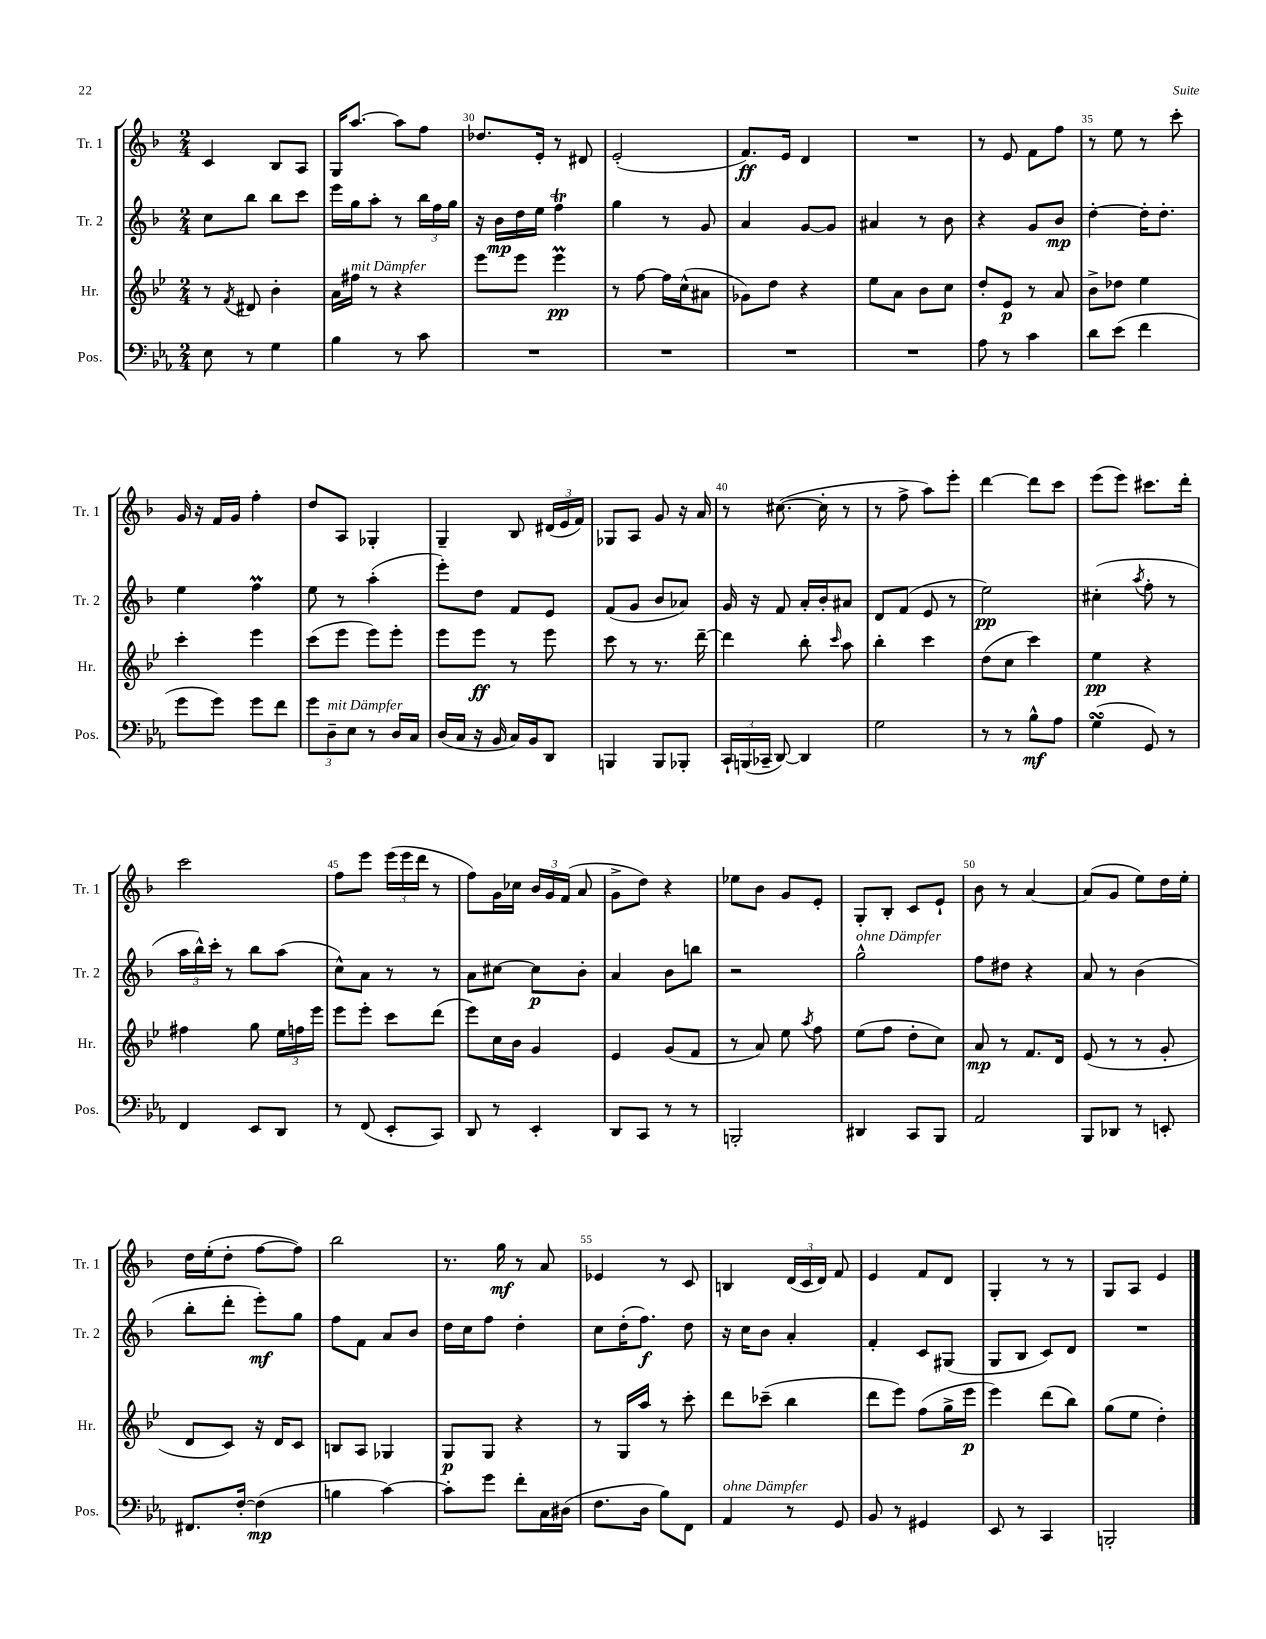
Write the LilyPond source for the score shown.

<<
\new StaffGroup <<
\new Staff = "s0" \with { instrumentName = "Tr. 1" shortInstrumentName = "Tr. 1" } {
    \clef treble \key f \major \numericTimeSignature \time 2/4
    \autoBeamOff c'4 bes8[ a8] |
    g16[ a''8.]~ a''8[ f''8] |
    des''8.[ e'16]-. r8 dis'8 |
    e'2-.( |
    f'8.[\ff) e'16] d'4 |
    R2 |
    r8 e'8 f'8[ f''8] |
    r8 e''8 r8 c'''8-. |
    g'16 r16 f'16[ g'16] f''4-. |
    d''8[ a8] ges4-. |
    g4-- bes8 \tuplet 3/2 { dis'16[( e'16 f'16]) } |
    ges8[ a8] g'8 r16 a'16 |
    r8 cis''8.~( cis''16-. r8 |
    r8 f''8-> a''8[) e'''8]-. |
    d'''4~ d'''8[ c'''8] |
    e'''8[( e'''8]) cis'''8.[ d'''16]-. |
    c'''2 |
    f''8[ e'''8] \tuplet 3/2 { e'''16[( e'''16 d'''16] } r8 |
    f''8[) g'16 ces''16] \tuplet 3/2 { bes'16[ g'16 f'16]( } a'8 |
    g'8[-> d''8]) r4 |
    ees''8[ bes'8] g'8[ e'8]-. |
    g8[-. bes8]-. c'8[ e'8]-! |
    bes'8 r8 a'4~ |
    a'8[( g'8] e''8[) d''16 e''16]-. |
    d''16[ e''16-.( d''8]-. f''8[~ f''8]) |
    bes''2 |
    r8. g''16\mf r8 a'8 |
    ees'4 r8 c'8 |
    b4 \tuplet 3/2 { d'16[( c'16 d'16]) } f'8 |
    e'4 f'8[ d'8] |
    g4-. r8 r8 |
    g8[ a8] e'4 \bar "|." |
}
\new Staff = "s1" \with { instrumentName = "Tr. 2" shortInstrumentName = "Tr. 2" } {
    \clef treble \key f \major \numericTimeSignature \time 2/4
    \autoBeamOff c''8[ bes''8] bes''8[ c'''8] |
    e'''16[ g''16 a''8]-. r8 \tuplet 3/2 { bes''16[ f''16 g''16] } |
    r16 bes'16[\mp d''16 e''16] f''4\trill |
    g''4 r8 g'8 |
    a'4 g'8[~ g'8] |
    ais'4 r8 bes'8 |
    r4 g'8[ bes'8]\mp |
    d''4~-. d''16[-. d''8.]-. |
    e''4 f''4\prall |
    e''8 r8 a''4-.( |
    e'''8[-.) d''8] f'8[ e'8] |
    f'8[( g'8] bes'8[ aes'8]) |
    g'16 r16 f'8 a'16[-. bes'16-. ais'8] |
    d'8[ f'8]( e'8 r8 |
    e''2\pp) |
    cis''4-.( \acciaccatura { a''8 } f''8-. r8 |
    \tuplet 3/2 { a''16[ bes''16-^) c'''16]-. } r8 bes''8[ a''8]( |
    c''8[-^) a'8] r8 r8 |
    a'8[ cis''8]~ cis''8[\p bes'8]-. |
    a'4 bes'8[ b''8] |
    r2 |
    g''2-^^\markup { \italic "ohne Dämpfer" } |
    f''8[ dis''8] r4 |
    a'8 r8 bes'4( |
    bes''8[-. d'''8]-. e'''8[-.\mf) g''8] |
    f''8[ f'8] a'8[ bes'8] |
    d''16[ c''16 f''8] d''4-. |
    c''8[ d''16-.( f''8.]\f) d''8 |
    r16 c''16[ bes'8] a'4-. |
    f'4-. c'8[ gis8]( |
    g8[ bes8] c'8[) d'8] |
    R2 \bar "|." |
}
\new Staff = "s2" \with { instrumentName = "Hr." shortInstrumentName = "Hr." } {
    \clef treble \key bes \major \numericTimeSignature \time 2/4
    \autoBeamOff r8 \acciaccatura { f'8 } dis'8 bes'4-. |
    a'16[ fis''16]^\markup { \italic "mit Dämpfer" } r8 r4 |
    ees'''8[ ees'''8] ees'''4\prall\pp |
    r8 f''8~ f''16[ c''16-^( ais'8] |
    ges'8[) d''8] r4 |
    ees''8[ a'8] bes'8[ c''8] |
    d''8[-. ees'8]\p r8 a'8 |
    bes'8[-> des''8] ees''4 |
    c'''4-. ees'''4 |
    c'''8[( ees'''8] ees'''8[) ees'''8]-. |
    ees'''8[ ees'''8]\ff r8 ees'''8 |
    c'''8 r8 r8. d'''16~-- |
    d'''4 bes''8-. \grace { c'''16 } a''8 |
    bes''4-. c'''4 |
    d''8[( c''8] c'''4) |
    ees''4\pp r4 |
    fis''4 g''8 \tuplet 3/2 { ees''16[ f''16 ees'''16] } |
    ees'''8[ ees'''8]-. c'''8[ d'''8]( |
    ees'''8[) c''16 bes'16] g'4 |
    ees'4 g'8[( f'8] |
    r8 a'8) ees''8 \acciaccatura { a''8 } f''8 |
    ees''8[( f''8] d''8[-. c''8]) |
    a'8\mp r8 f'8.[ d'16] |
    ees'8( r8 r8 g'8-. |
    d'8[ c'8]) r16 d'16[ c'8] |
    b8[ a8] ges4 |
    g8[\p g8] r4 |
    r8 g16[ a''16] r8 c'''8-. |
    d'''8[ ces'''8]--( bes''4 |
    d'''8[ ees'''8]) f''8[( g''16-> ees'''16]\p |
    ees'''4) d'''8[( bes''8]) |
    g''8[( ees''8] d''4-.) \bar "|." |
}
\new Staff = "s3" \with { instrumentName = "Pos." shortInstrumentName = "Pos." } {
    \clef bass \key ees \major \numericTimeSignature \time 2/4
    \autoBeamOff ees8 r8 g4 |
    bes4 r8 c'8 |
    R2 |
    R2 |
    R2 |
    R2 |
    aes8 r8 c'4 |
    d'8[ ees'8]( f'4 |
    g'8[ g'8]) g'8[ f'8] |
    \tuplet 3/2 { g'8[ d8--^\markup { \italic "mit Dämpfer" } ees8] } r8 d16[ c16] |
    d16[( c16] r16 bes,16 c16[) bes,16 d,8] |
    b,,4 b,,8[ bes,,8]-. |
    \tuplet 3/2 { c,16[-! b,,16( ces,16]-- } d,8~) d,4 |
    g2 |
    r8 r8 bes8[-^\mf aes8] |
    g4\turn( g,8) r8 |
    f,4 ees,8[ d,8] |
    r8 f,8( ees,8[-. c,8]) |
    d,8 r8 ees,4-. |
    d,8[ c,8] r8 r8 |
    b,,2-. |
    dis,4 c,8[ bes,,8] |
    aes,2 |
    bes,,8[ des,8] r8 e,8-. |
    fis,8.[ f16]~-. f4\mp( |
    b4 c'4~) |
    c'8[-. g'8] f'8[-. c16 dis16]( |
    f8.[ d16] bes8[) f,8] |
    aes,4^\markup { \italic "ohne Dämpfer" } r8 g,8 |
    bes,8 r8 gis,4 |
    ees,8 r8 c,4 |
    b,,2-. \bar "|." |
}
>>
>>
\layout { \context { \Score currentBarNumber = #28 \override BarNumber.break-visibility = ##(#f #t #t) barNumberVisibility = #(every-nth-bar-number-visible 5) } }
